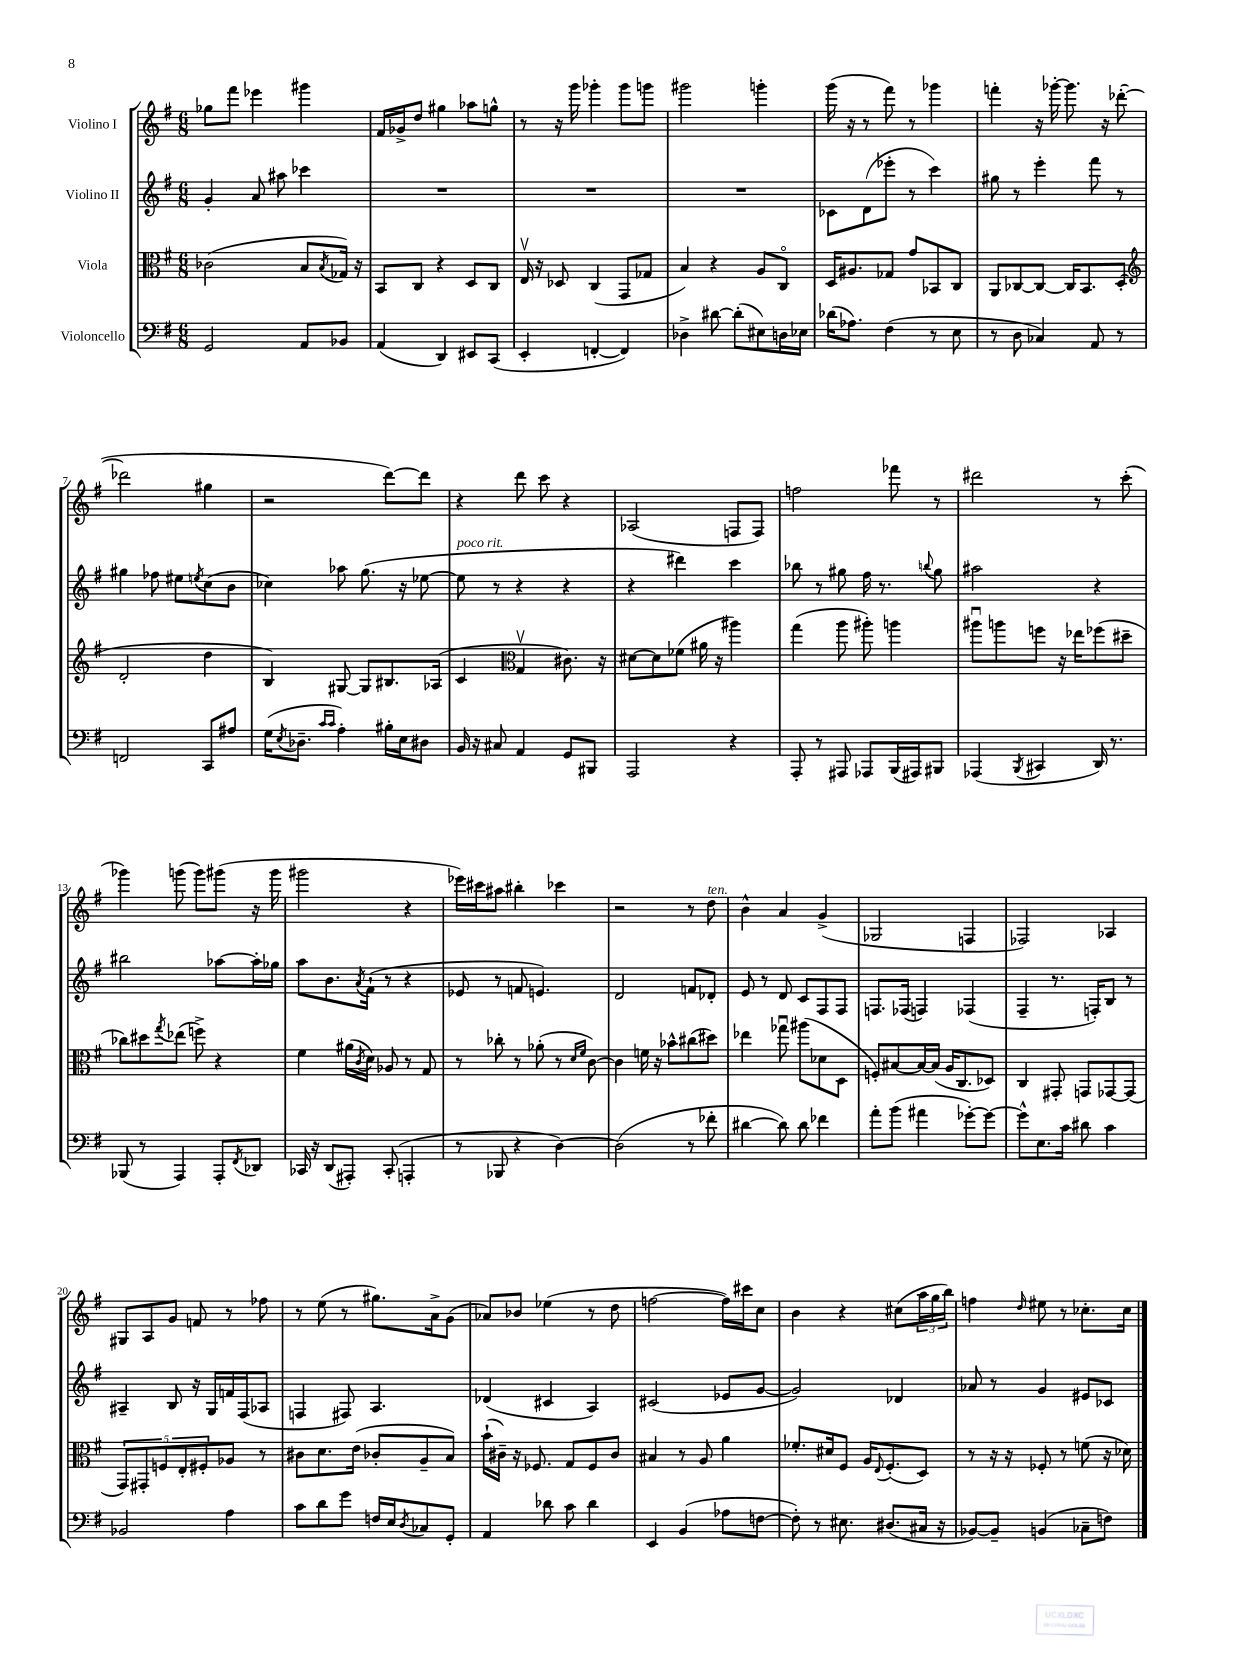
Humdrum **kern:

**kern	**kern	**kern	**kern
*staff4	*staff3	*staff2	*staff1
*clefF4	*clefC3	*clefG2	*clefG2
*k[f#]	*k[f#]	*k[f#]	*k[f#]
*M6/8	*M6/8	*M6/8	*M6/8
2GG	(2c-	4g'	8gg-
.	.	.	8fff#
.	.	8a	4eee-
.	.	8aa#	.
8AA	8B	4ccc-	4ggg#
.	8qB	.	.
8BB-	16G-)	.	.
.	16r	.	.
=	=	=	=
(4AA	8BB	2.r	16f#
.	.	.	16g-^
.	8C	.	8dd
4DD)	4r	.	4gg#
8EE#	8D	.	8aa-
(8CC	8C	.	8gg^^
=	=	=	=
4EE'	16Ev	2.r	8r
.	16r	.	.
.	8D-	.	16r
.	.	.	16ggg
[4FF'	(4C	.	4ggg-'
4FF])	8GG	.	8ggg-
.	8G-	.	8ggg
=	=	=	=
4D-^	4B)	2.r	2ggg#
[8d#	4r	.	.
(8d#']	.	.	.
8E#)	8A	.	4ggg'
16D	8Co	.	.
16E-	.	.	.
=	=	=	=
(16d-	16D	8c-	(16ggg
8.A-)	8.A#	.	16r
.	.	(8d	8r
(4F#	8G-	8eee-'	8fff#)
.	8g	8r	8r
8r	8BB-	4ccc)	4ggg-
8E	8C	.	.
=	=	=	=
8r	8AA	8gg#	4fff'
8D	[8C-	8r	.
4C-)	8C-_	4eee'	16r
.	.	.	[16ggg-'
.	16C-]	.	8.ggg-]
.	8.BB	.	.
8AA	.	8fff#	.
.	.	.	16r
8r	(8D'	8r	([8ddd-'
=	=	=	=
*	*clefG2	*	*
2FF	2d'	4gg#	2ddd-]
.	.	8ff-	.
.	.	8ee#	.
.	.	8qee	.
8CC	4dd	(8cc	4gg#
8A#	.	8b	.
=	=	=	=
(16G	4B)	4cc-)	2r
8qE	.	.	.
8.D-~	.	.	.
16qqc	.	.	.
16qqc	.	.	.
4A')	[8G#	8aa-	.
.	8G#]	(8.gg	.
16B#'	8.B#	.	[8ddd)
16E	.	16r	.
8D#	.	[8ee-	8ddd]
.	(16A-	.	.
=	=	=	=
16BB	4c	8ee-]	4r
16r	.	.	.
8C#	.	8r	.
*	*clefC3	*	*
4AA	4Gv	4r	8ddd
.	.	.	8ccc
8GG	8.c#)	4r	4r
8BBB#	.	.	.
.	16r	.	.
=	=	=	=
2AAA	[8d#	4r	(2A-
.	8d#]	.	.
.	(8f-	4ddd#)	.
.	16a#	.	.
.	16r	.	.
4r	4aa#)	4ccc	8F
.	.	.	8F)
=	=	=	=
8AAA'	(4gg	8bb-	2ff
8r	.	8r	.
8AAA#	8aa	8gg#	.
8AAA-	8aa#')	16ff#	.
.	.	8.r	.
(16BBB	4aa	.	8fff-
16AAA#)	.	.	.
.	.	8qqbb	.
8BBB#	.	8gg#	8r
=	=	=	=
(4AAA-	8aa#u	2aa#	2ddd#
.	8aa	.	.
8qBBB	.	.	.
4CC#	8ff	.	.
.	16r	.	.
.	16ee-	.	.
16DD)	(8ff-	4r	8r
8.r	.	.	.
.	8dd#~	.	(8ccc'
=	=	=	=
(8BBB-	8cc-)	2bb#	4ggg-)
8r	8dd#	.	.
.	8qgg	.	.
4AAA)	(8ee-	.	(8ggg
.	8ff^)	.	8ggg)
8AAA'	4r	[8aa-	(8ggg#
8qFF#	.	.	.
8DD-	.	16aa-']	16r
.	.	16gg-	16ggg#
=	=	=	=
16CC-	4f#	8aa	2ggg#
16r	.	.	.
(8DD	.	8.b	.
8AAA#')	(16a#	.	.
.	8qc	8qa	.
.	16d)	(16f#`	.
(8CC-'	8A-	8r	.
4AAA'	8r	4r	4r
.	8G	.	.
=	=	=	=
8r	8r	8e-	16eee-)
.	.	.	16ccc#
8BBB-	8cc-'	8r	8aa#
4r	8r	8f	4bb#'
.	(8a-'	4.e)	.
[4D)	8r	.	4ccc-
.	16qqd	.	.
.	16qqf#	.	.
.	[8c)	.	.
=	=	=	=
(2D]	4c]	2d	2r
.	16f	.	.
.	16r	.	.
.	8b-^^	.	.
8r	(8cc#	8f	8r
8f-'	8dd#)	8d-'	8dd
=	=	=	=
[4d#	4ee-	8e	4b^^
.	.	8r	.
8d#])	8gg-u	8d	4a
8d#	(8aa#	8c	.
4f-	8d-	8F#	(4g^
.	8D	8F#	.
=	=	=	=
8a'	8F')	8.F	2G-
(8b	[8B#	.	.
.	.	(16F-	.
4a#	16B#_	4F)	.
.	(16B#]	.	.
.	16A	.	.
.	8.C	.	.
[8g-')	.	(4F-	4F
8g-_	8D-)	.	.
=	=	=	=
8g-^^]	4C	4F#~	2F-)
8.E	.	.	.
.	8GG#'	8.r	.
16c	.	.	.
8d#	8GG	.	.
.	.	16F')	.
4c	[8GG-	8B	4A-
.	(8GG-]	8r	.
=	=	=	=
2BB-	10GG)	4A#~	8G#
.	10GG#'	.	.
.	.	.	8A
.	10F	.	.
.	.	8B	8g
.	10E'	.	.
.	.	16r	8f
.	10F#'	.	.
.	.	16G	.
4A	8A-	16f	8r
.	.	(16F#	.
.	8r	8A-	8ff-
=	=	=	=
8c	8c#	4F	8r
8d	8.d	.	(8ee
8g	.	8F#)	8r
.	(16e	.	.
16F	8c-'	4.A	8.gg#)
16E	.	.	.
8qD	.	.	.
8C-	8A~	.	.
.	.	.	16a^
8GG'	8B)	.	(8g
=	=	=	=
4AA	(16b`	(4d-	8a-)
.	16c#~)	.	.
.	16r	.	8b-
.	8.F-	.	.
8d-	.	4c#	(4ee-
8c	8G	.	.
4d-	8F-	4A)	8r
.	8c#	.	8dd
=	=	=	=
4EE	4B#	(2c#	[2ff
(4BB	8r	.	.
.	8A	.	.
8A-	4a	8e-	16ff])
.	.	.	16ccc#
[8F	.	[8g	8cc
=	=	=	=
8F'])	8.f-'	2g])	4b
8r	.	.	.
.	16d#	.	.
8.E#	8F#	.	4r
.	16A	.	.
.	8qqE	.	.
(8.D#	(8.F#'	.	.
.	.	4d-	(8cc#
16C#	8D)	.	24aa
.	.	.	24gg
16r	.	.	.
.	.	.	24bb)
=	=	=	=
[8BB-)	8r	8a-	4ff
8BB-~]	16r	8r	.
.	16r	.	.
.	.	.	16qqdd
(4BB	8F-'	4g	8ee#
.	8r	.	8r
8C-~	(8f	8e#	8.cc-'
8F)	16r	8c-	.
.	16d-)	.	16cc-
==	==	==	==
*-	*-	*-	*-
